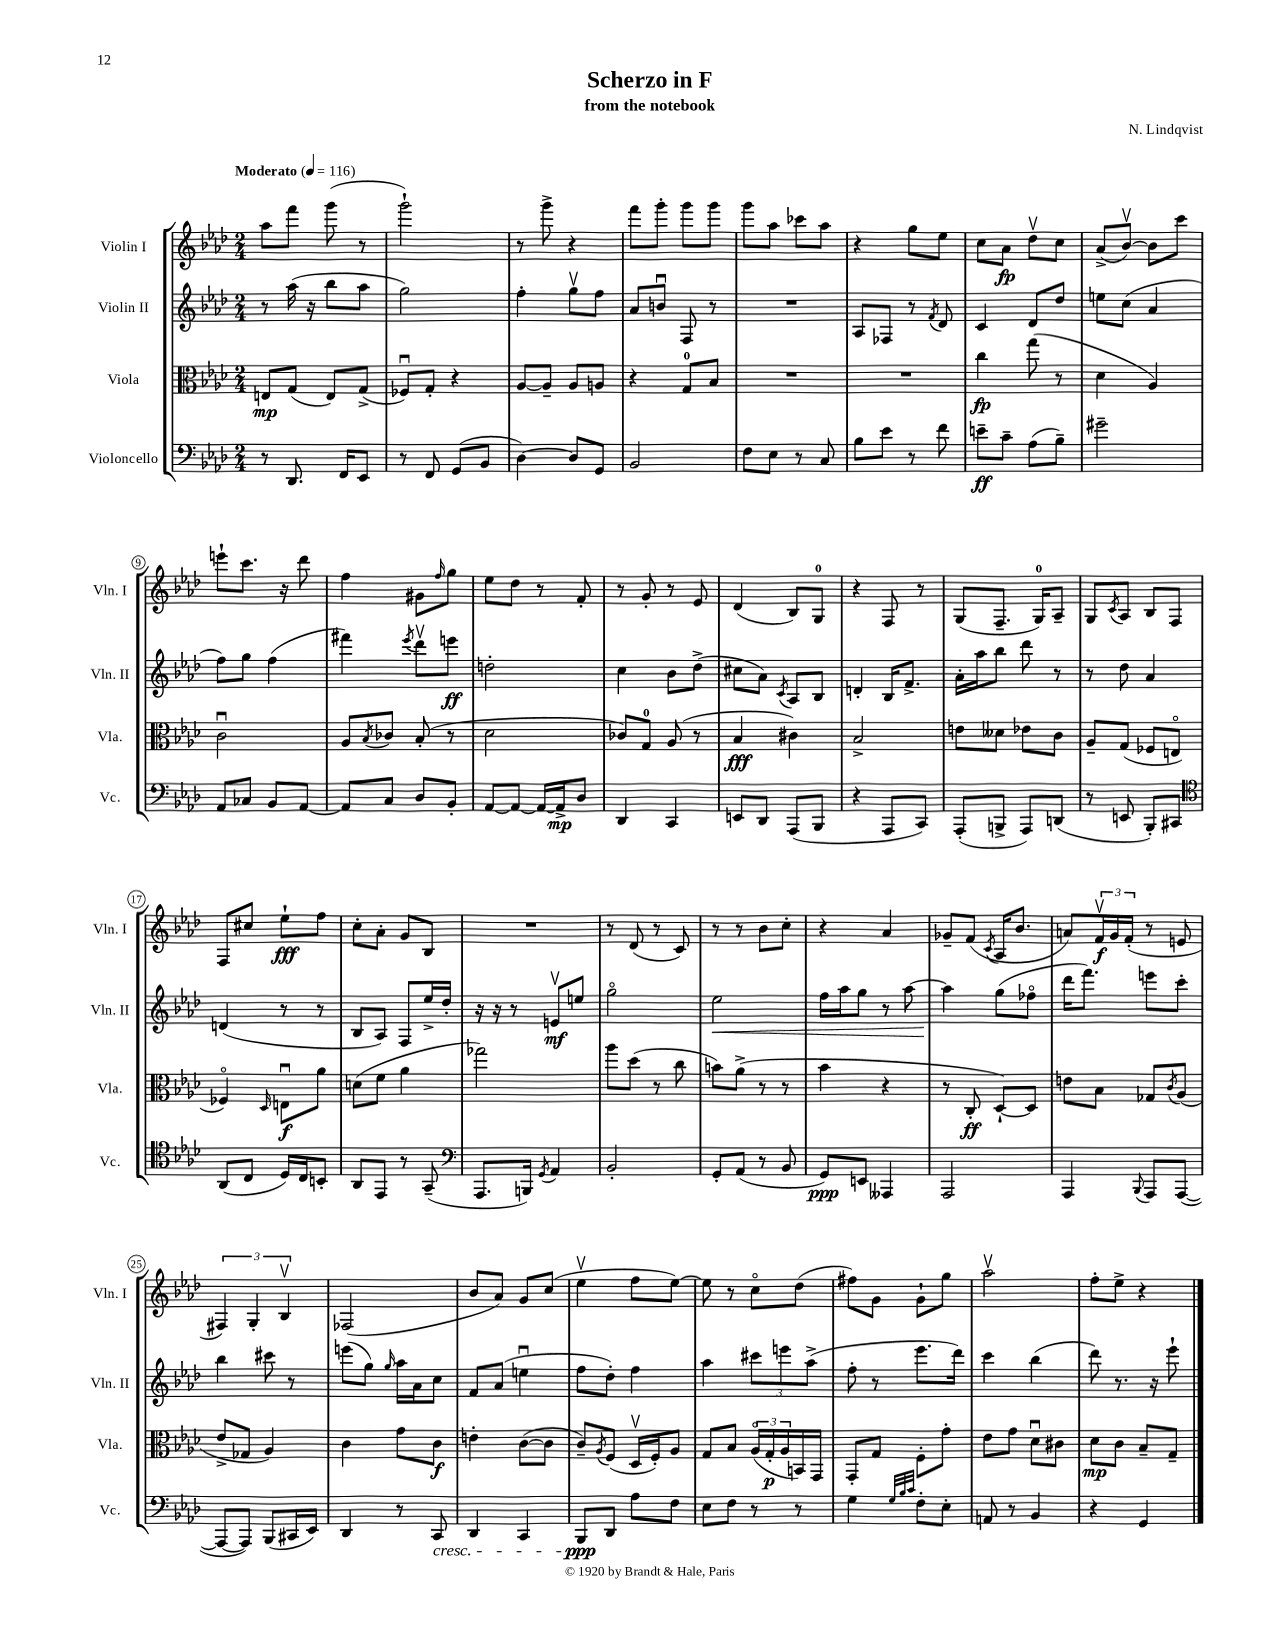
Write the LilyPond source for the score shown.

\header { title = "Scherzo in F" composer = "N. Lindqvist" subtitle = "from the notebook" }
<<
\new StaffGroup <<
\new Staff = "s0" \with { instrumentName = "Violin I" shortInstrumentName = "Vln. I" } {
    \clef treble \key aes \major \numericTimeSignature \time 2/4 \tempo "Moderato" 4 = 116
    aes''8 f'''8 g'''8( r8 |
    g'''2-!) |
    r8 g'''8-> r4 |
    f'''8 g'''8-. g'''8 g'''8 |
    g'''8 aes''8 ces'''8 aes''8 |
    r4 g''8 ees''8 |
    c''8 aes'8\fp des''8\upbow c''8 |
    aes'8->( bes'8~\upbow) bes'8 c'''8 |
    e'''8-! c'''8. r16 des'''8 |
    f''4 gis'8 \grace { f''16 } g''8 |
    ees''8 des''8 r8 f'8-. |
    r8 g'8-. r8 ees'8 |
    des'4( bes8) g8-0 |
    r4 f8 r8 |
    g8( f8.-- g16-0) aes8-- |
    g8 \acciaccatura { c'8 } aes8 bes8 f8 |
    f8 cis''8 ees''8-!\fff f''8 |
    c''8-. aes'8-. g'8 bes8 |
    R2 |
    r8 des'8( r8 c'8) |
    r8 r8 bes'8 c''8-. |
    r4 aes'4 |
    ges'8-- f'8( \acciaccatura { c'8 } aes16 bes'8. |
    a'8) \tuplet 3/2 { f'16\upbow\f g'16 f'16-.( } r8 e'8 |
    \tuplet 3/2 { fis4) g4-. bes4\upbow } |
    fes2( |
    bes'8 aes'8) g'8 c''8( |
    ees''4\upbow f''8 ees''8~) |
    ees''8 r8 c''8\flageolet des''8( |
    fis''8) g'8 g'8-! g''8 |
    aes''2\upbow |
    f''8-. ees''8-> r4 \bar "|." |
}
\new Staff = "s1" \with { instrumentName = "Violin II" shortInstrumentName = "Vln. II" } {
    \clef treble \key aes \major \numericTimeSignature \time 2/4
    r8 aes''16( r16 bes''8 aes''8 |
    g''2) |
    f''4-. g''8\upbow f''8 |
    aes'8 b'8\downbow f8 r8 |
    R2 |
    aes8 fes8 r8 \acciaccatura { f'8 } des'8 |
    c'4 des'8 des''8 |
    e''8 c''8( aes'4 |
    f''8) g''8 f''4( |
    fis'''4) \acciaccatura { ees'''8 } des'''8\upbow e'''8\ff |
    d''2-. |
    c''4 bes'8 des''8->( |
    cis''8 aes'8) \acciaccatura { c'8 } aes8 bes8 |
    d'4-. bes16 f'8.-> |
    aes'16-. aes''16 bes''8 des'''8 r8 |
    r8 des''8 aes'4 |
    d'4( r8 r8 |
    bes8 aes8) f8 ees''16-> des''16-. |
    r16 r16 r8 e'8\upbow\mf e''8 |
    g''2\flageolet |
    ees''2\< |
    f''16 aes''16 g''8 r8 aes''8~ |
    aes''4\! g''8( fes''8\flageolet |
    des'''16 f'''8.) e'''8 c'''8-. |
    bes''4 cis'''8 r8 |
    e'''8( g''8) \grace { g''16 } aes''16 aes'16 c''8 |
    f'8 aes'8( e''4\downbow |
    f''8 des''8-.) f''4 |
    aes''4 \tuplet 3/2 { cis'''8 e'''8 aes''8->( } |
    f''8-. r8 ees'''8. des'''16) |
    c'''4 bes''4( |
    des'''8) r8. r16 ees'''8-! \bar "|." |
}
\new Staff = "s2" \with { instrumentName = "Viola" shortInstrumentName = "Vla." } {
    \clef alto \key aes \major \numericTimeSignature \time 2/4
    e8\mp g8( e8) g8->( |
    fes8\downbow) g8-. r4 |
    aes8~ aes8-- aes8 a8 |
    r4 g8-0 bes8 |
    R2 |
    R2 |
    c''4\fp g''8( r8 |
    des'4 aes4) |
    c'2\downbow |
    aes8 \acciaccatura { bes8 } ces'8 bes8-.( r8 |
    des'2 |
    ces'8) g8-0 aes8( r8 |
    bes4\fff cis'4) |
    bes2-> |
    e'8 deses'8 ees'8 c'8 |
    aes8-- g8( fes8 e8\flageolet |
    fes4\flageolet) \grace { des16 } e8\downbow\f aes'8 |
    d'8( f'8 aes'4 |
    ges''2) |
    aes''8 des''8( r8 c''8 |
    b'8) aes'8->( r8 r8 |
    bes'4 r4 |
    r8 c8-.\ff des8~-!) des8 |
    e'8 bes8 ges8 \acciaccatura { c'8 } aes8( |
    ees'8-> ges8 aes4) |
    c'4 g'8 c'8\f |
    e'4-. c'8~( c'8 |
    c'8--) \acciaccatura { aes8 } f8( des16\upbow f16-.) aes8 |
    g8 bes8 \tuplet 3/2 { aes16\flageolet( g16-.\p aes16 } b,16) g,16 |
    g,8-. g8 f8-. g'8-. |
    ees'8 g'8 des'8\downbow cis'8 |
    des'8\mp c'8 bes8-- g8-- \bar "|." |
}
\new Staff = "s3" \with { instrumentName = "Violoncello" shortInstrumentName = "Vc." } {
    \clef bass \key aes \major \numericTimeSignature \time 2/4
    r8 des,8. f,16 ees,8 |
    r8 f,8 g,8( bes,8 |
    des4~) des8 g,8 |
    bes,2 |
    f8 ees8 r8 c8 |
    bes8 ees'8 r8 f'8 |
    e'8--\ff c'8-- aes8( bes8--) |
    gis'2-- |
    aes,8 ces8 bes,8 aes,8~ |
    aes,8 c8 des8 bes,8-. |
    aes,8~ aes,8~ aes,16~ aes,16->\mp des8 |
    des,4 c,4 |
    e,8 des,8 aes,,8( bes,,8 |
    r4 aes,,8 c,8) |
    aes,,8-.( b,,8-> aes,,8) d,8( |
    r8 e,8 bes,,8-.) cis,8 |
    \clef tenor aes,8( c8 des16) c16 b,8-. |
    aes,8 ees,8 r8 g,8--( |
    \clef bass aes,,8. b,,16) \acciaccatura { g,8 } aes,4 |
    bes,2-. |
    g,8-. aes,8( r8 bes,8 |
    g,8\ppp) e,8 aeses,,4 |
    aes,,2 |
    aes,,4 \appoggiatura { bes,,8 } aes,,8 aes,,8~( |
    aes,,8~ aes,,8) bes,,8( cis,16 ees,16) |
    des,4 r8 c,8\cresc |
    des,4 c,4 |
    bes,,8\ppp\! des,8 aes8 f8 |
    ees8 f8 r8 r8 |
    g4 \grace { g32 bes32 c'32 } f8-. ees8-. |
    a,8 r8 bes,4 |
    r4 g,4 \bar "|." |
}
>>
>>
\layout { \context { \Score \override BarNumber.stencil = #(make-stencil-circler 0.1 0.3 ly:text-interface::print) } }
